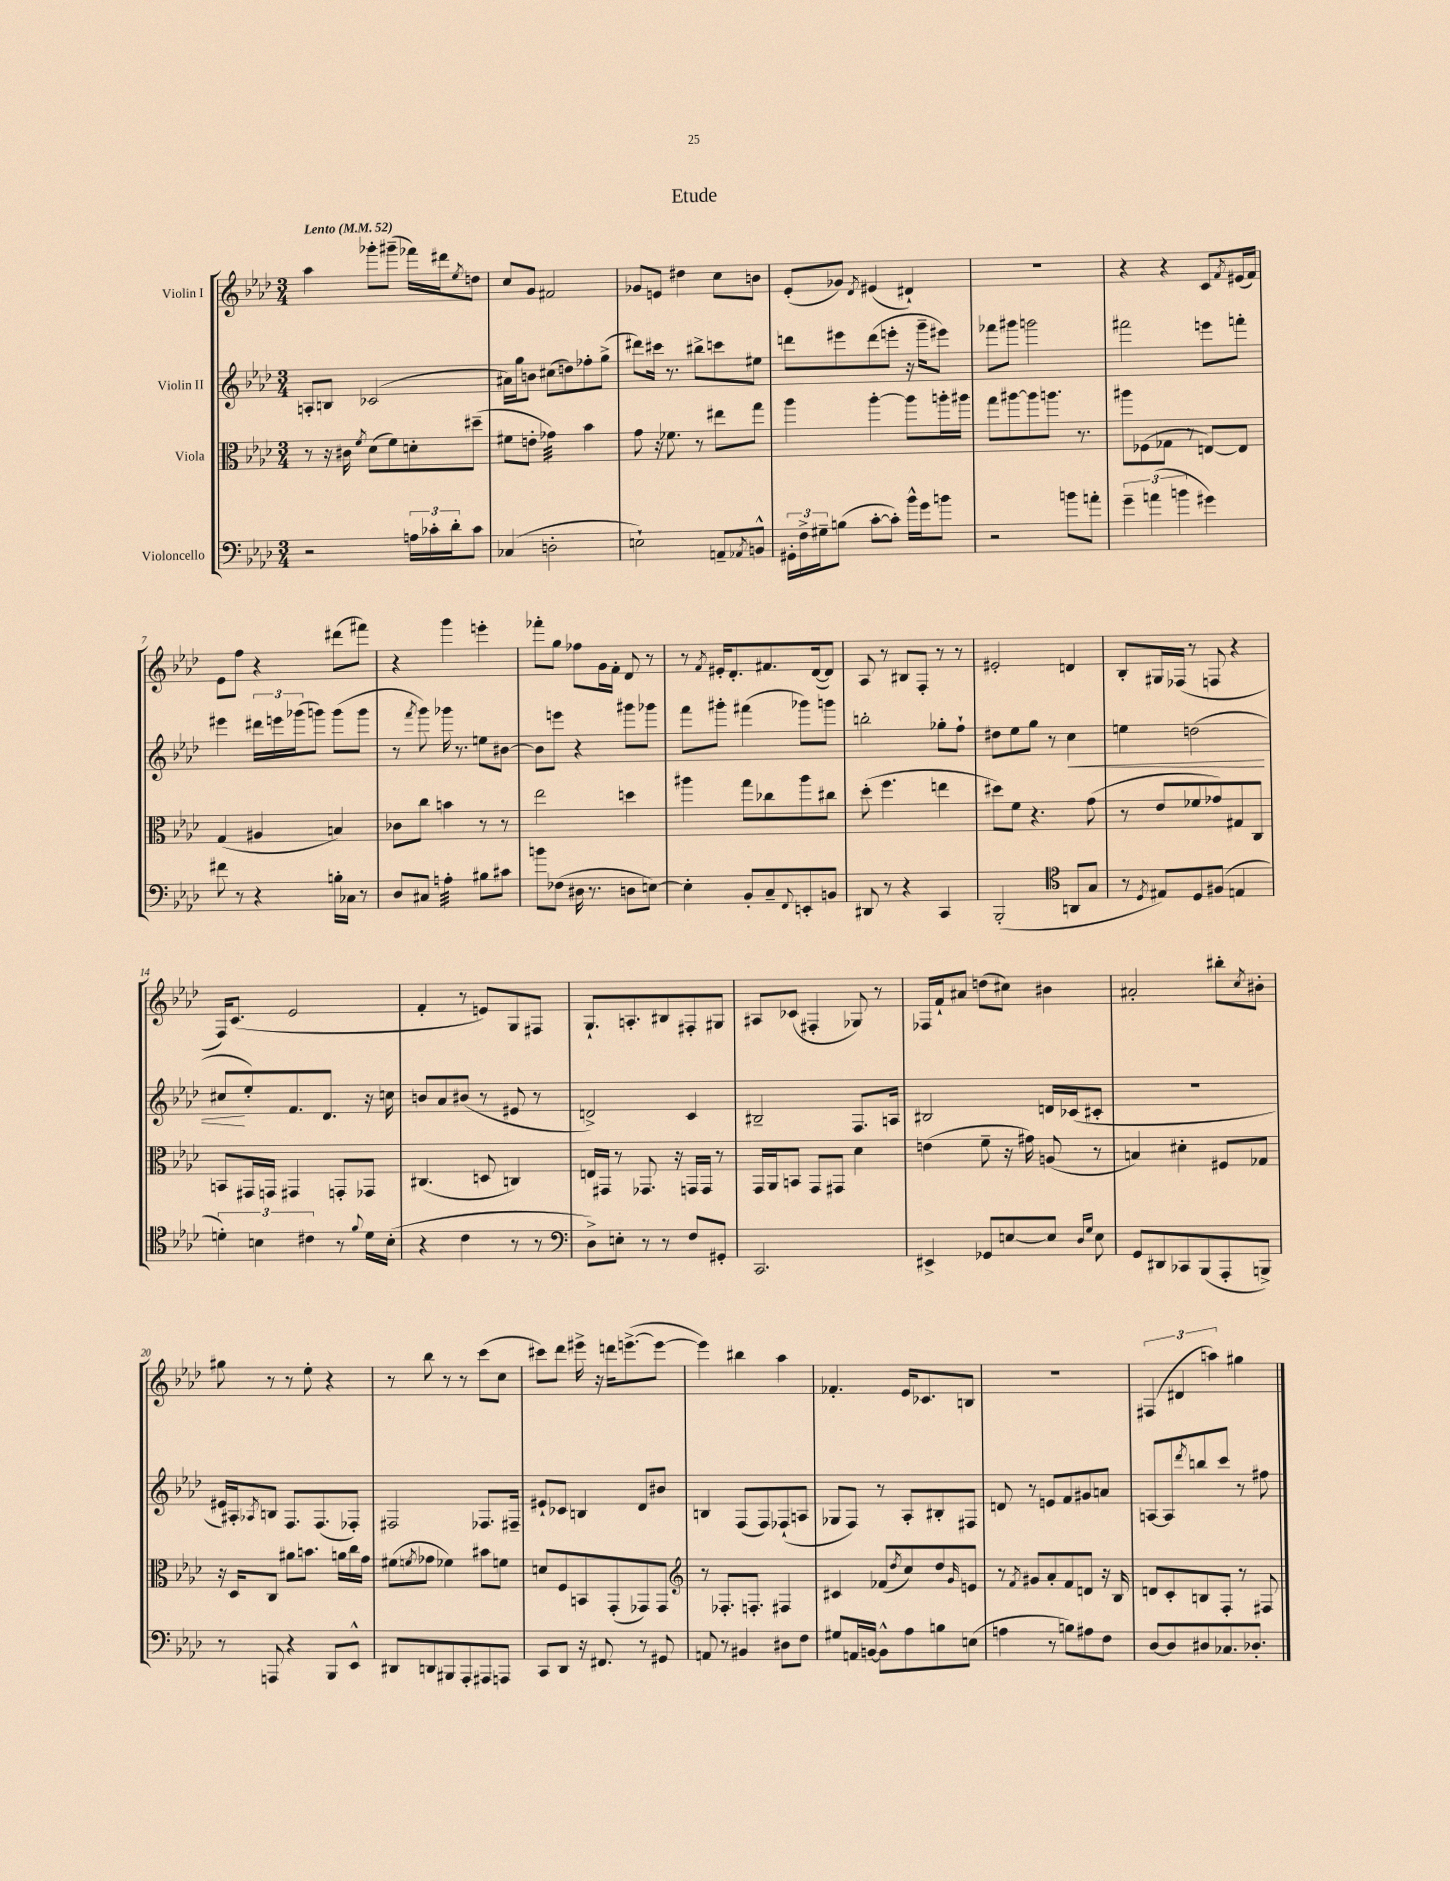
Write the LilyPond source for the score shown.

\header { title = "Etude" }
<<
\new StaffGroup <<
\new Staff = "s0" \with { instrumentName = "Violin I" } {
    \clef treble \key aes \major \numericTimeSignature \time 3/4 \tempo "Lento" 4 = 52
    aes''4 ges'''8-. gis'''8--( fes'''16) dis'''16 \acciaccatura { ees''8 } d''8 |
    c''8 g'8 fis'2 |
    ges'8 e'8 dis''4 c''8 b'8 |
    ees'8-.( ges'8) \acciaccatura { des'8 } eis'4( dis'4-!) |
    R2. |
    r4 r4 c'8 \acciaccatura { f'8 } eis'16( f'16) |
    ees'8 f''8 r4 dis'''8( fis'''8) |
    r4 g'''4 e'''4-. |
    fes'''8-. g''8 fes''8 g'16 f'16-. des'8 r8 |
    r8 \acciaccatura { f'8 } eis'16-. des'8.-. fis'8. des'16~( des'8) |
    aes8 r8 bis8 f8-. r8 r8 |
    eis'2-. d'4 |
    bes8-. gis16 fes16( r8 f8 r4 |
    f16) c'8.( ees'2 |
    f'4-. r8 e'8) g8 fis8 |
    g8.-! a8.-. bis8 fis8-. gis8 |
    ais8 ces'8( fis4-. ges8) r8 |
    fes16 f'16-! ais'8 d''8( cis''8) bis'4 |
    ais'2-. bis''8-. \acciaccatura { c''8 } bis'8-. |
    gis''8 r8 r8 ees''8-. r4 |
    r8 bes''8 r8 r8 c'''8( c''8 |
    cis'''8) des'''8 eis'''16-> r16 d'''16 e'''8.~->( e'''8~ |
    e'''4) bis''4 aes''4 |
    fes'4.-. ees'16 ces'8. b8 |
    R2. |
    \tuplet 3/2 { fis4( dis'4 a''4) } gis''4 \bar "|." |
}
\new Staff = "s1" \with { instrumentName = "Violin II" } {
    \clef treble \key aes \major \numericTimeSignature \time 3/4
    a8-. b8 ces'2( |
    ais'16) g''16 b'8 cis''8( d''8) fes''8-. g''8->( |
    dis'''8) cis'''16 r8. bis''8-> c'''8 eis''8 |
    d'''8 eis'''8 d'''8( e'''8-. r16 g'''16-- eis'''8) |
    fes'''8 gis'''8 g'''2 |
    fis'''2 e'''8 f'''8-. |
    eis'''4 \tuplet 3/2 { dis'''16 e'''16 ges'''16( } g'''8) g'''8( g'''8 |
    r8 \acciaccatura { f'''8 } g'''8) ges'''16 r8. e''8 bis'8~ |
    bis'8 e'''8 r4 gis'''8 ges'''8 |
    f'''8 gis'''8-. fis'''4( ges'''8) g'''8 |
    b''2-. ges''8-. f''8-! |
    dis''8 ees''8 g''8 r8 c''4\< |
    e''4 d''2( |
    cis''8\! ees''8-.) f'8. des'8. r16 c''16 |
    b'8 aes'8 bis'8( r8 eis'8 r8 |
    d'2->) c'4 |
    bis2-- f8. a16 |
    bis2 d'16 ces'16( cis'8-. |
    R2. |
    eis'16) ais16-. \acciaccatura { aes8 } b8 f8. f8.( fes8-.) |
    fis2 fes8. fis16-- |
    eis'8-! ces'8 b4 des'8 bis'8 |
    b4 f8( f8) fes8-!( a8 |
    ges8 f8) r8 aes8-. bis8-. fis8 |
    d'8 r8 e'8 f'8 gis'8 a'8 |
    a8~ a8 \acciaccatura { des'''8 } b''8 c'''8 r8 fis''8 \bar "|." |
}
\new Staff = "s2" \with { instrumentName = "Viola" } {
    \clef alto \key aes \major \numericTimeSignature \time 3/4
    r8 r16 cis'16 \acciaccatura { f'8 } des'8( f'8) d'8-. dis''8--( |
    fis'8 e'8-. ges'4:32) bes'4 |
    g'8 r16 fes'8. r8 eis''8 g''8 |
    aes''4 aes''4~-. aes''8 a''16-. ais''16 |
    g''8 ais''8~ ais''8 a''8. r8. |
    ais''8 fes8( ges8 r8 e8~) e8 |
    g4( ais4 b4) |
    ces'8 c''8 b'4 r8 r8 |
    ees''2 d''4 |
    ais''4 g''8 ces''8 ais''8 cis''8 |
    des''8-.( f''4. e''4 |
    dis''8) f'8 r4. g'8( |
    r8 ees'8 fes'8 ges'8) gis8 c8 |
    b,8 gis,16 g,16 gis,4 g,8-. ges,8 |
    cis4.( d8 c4) |
    e16 gis,16 r8 ges,8. r16 g,16 g,16 r8 |
    g,16 aes,16 b,8 g,8 gis,8 des'4 |
    e'4( f'8-- r16 gis'16) a8( r8 |
    b4) dis'4-. fis8 ges8 |
    r16 des16 c8 ais'8 b'8. a'16 c''16 g'16 |
    fis'8( \acciaccatura { f'8 } ges'8 fes'4) bis'8 f'8 |
    d'8 f8 b,8 g,8-.( ges,8) ges,8 |
    \clef treble r8 fes8.-. f8.-. fis4 |
    cis'4 fes'8( \acciaccatura { des''8 } c''8) des''8 \grace { g'16 } e'8 |
    r8 \acciaccatura { f'8 } gis'8 aes'8-. f'8 d'8 r16 bes16 |
    d'8 c'8-. b8 f8-. r8 fis8 \bar "|." |
}
\new Staff = "s3" \with { instrumentName = "Violoncello" } {
    \clef bass \key aes \major \numericTimeSignature \time 3/4
    r2 \tuplet 3/2 { a16 ces'16-. des'16-. } ces'8 |
    ces4( d2-. |
    e2-!) a,8-- \acciaccatura { aes,8 } b,8-^ |
    \tuplet 3/2 { gis,16-. f16-> gis16-- } b8( c'8~-. c'8-.) bes'16-^ g'16 b'8 |
    r2 b'8 a'8-. |
    \tuplet 3/2 { g'4-- a'4( b'4 } gis'4) |
    fis'8 r8 r4 b16-. ces16 r8 |
    des8 cis8 a4:32-. bis8 cis'8 |
    b'8 fes8( dis16 r8. d8 e8~) |
    e4-. bes,8-. c8-- \appoggiatura { f,8 } e,8-. b,8 |
    dis,8 r8 r4 c,4 |
    bes,,2-.( \clef tenor a,8 g8 |
    r8 \acciaccatura { des8 } eis8) des8 fis8( e4 |
    \tuplet 3/2 { d'4-.) b4 cis'4 } r8 \appoggiatura { f'8 } d'16 b16-.( |
    r4 c'4 r8 r8 |
    \clef bass des8->) e8-. r8 r8 f8 gis,8-. |
    c,2. |
    eis,4-> ges,8 e8~ e8 \grace { des16 g16 } e8 |
    g,8 dis,8 ces,8 bes,,8( aes,,8-. b,,8->) |
    r8 a,,8 r4 bes,,8 ees,8-^ |
    dis,8 d,8 bis,,8 aes,,8-. ais,,8 a,,8 |
    c,8 des,8 r16 fis,8. r8 gis,8 |
    a,8 r8 bis,4 dis8 f8 |
    gis8 a,16 b,16~ b,8-^ aes8 b8 e8( |
    a4 r8 b8) ais8 f8 |
    des8~ des8 dis8 ces8. des8.-. \bar "|." |
}
>>
>>
